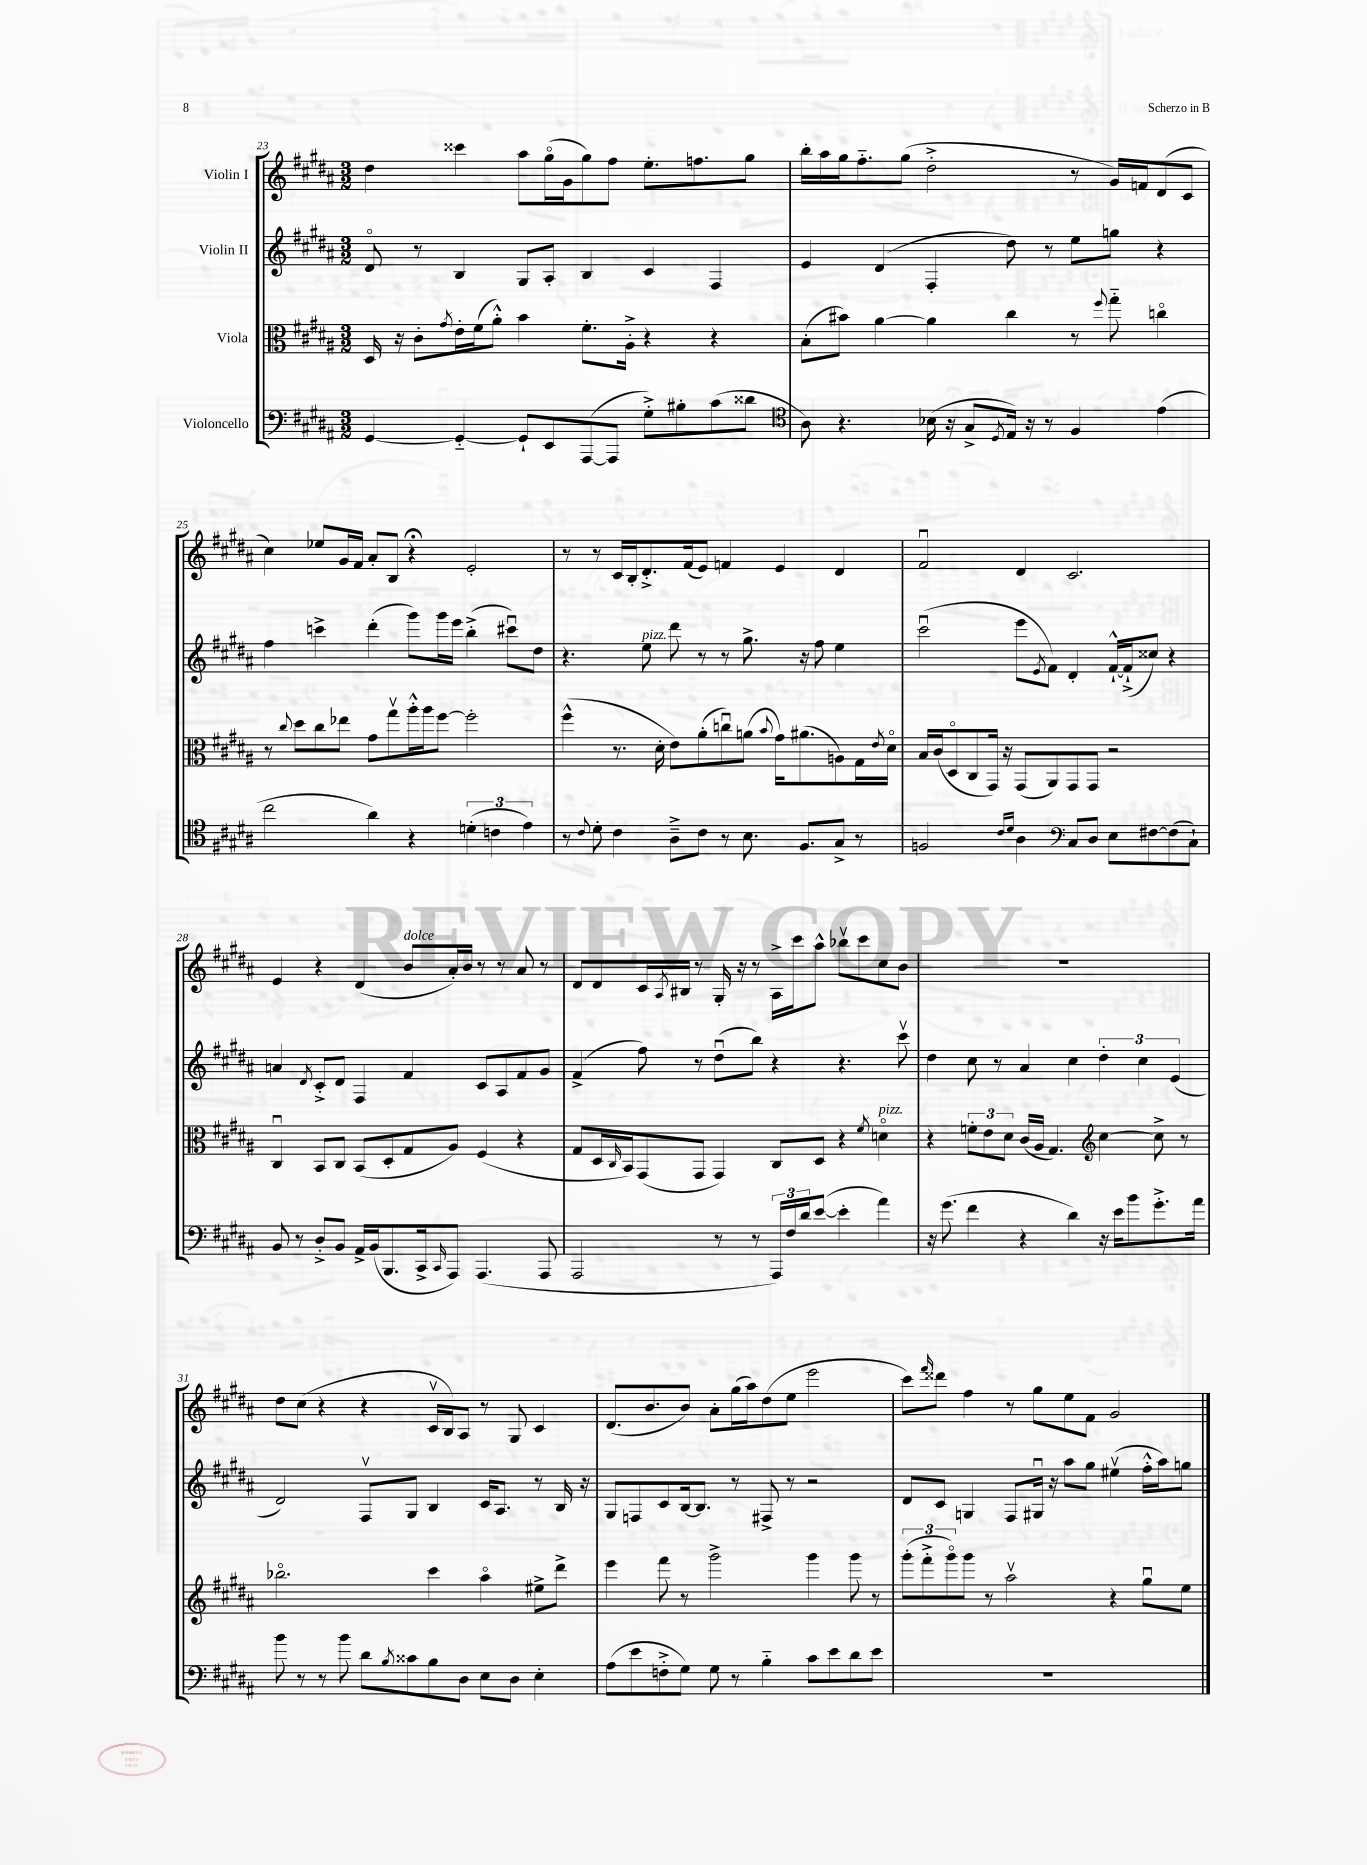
<<
\new StaffGroup <<
\new Staff = "s0" \with { instrumentName = "Violin I" } {
    \clef treble \key b \major \numericTimeSignature \time 3/2
    dis''4 cisis'''4 ais''8 gis''16\flageolet( gis'16 gis''8) fis''8 e''8.-. f''8. gis''8 |
    b''16-. ais''16 gis''16 fis''8.-_ gis''8( dis''2-.-> r8 gis'16) f'16 dis'8( cis'8 |
    cis''4) ees''8 gis'16 fis'16 ais'8-. b8 r4\fermata e'2-. |
    r8 r8 cis'16 b16-. dis'8.-.-> fis'16( e'8) f'4 e'4 dis'4 |
    fis'2\downbow dis'4 cis'2. |
    e'4 r4 dis'4( b'8^\markup { \italic "dolce" } ais'16-.) b'16 r8 r8 ais'8 r8 |
    dis'8 dis'8 cis'16 \acciaccatura { ais8 } bis16 r8 gis16-. r16 r8 ais16-> cis'''16 ais''8-^ bes''8\upbow cis'''8 cis''8 b'8 |
    R1. |
    dis''8 cis''8( r4 r4 cis'16\upbow b16) ais8 r8 gis8 cis'4 |
    dis'8.( b'8. b'8) ais'8-. gis''16( ais''16) dis''8( e''8 e'''2 |
    cis'''8) \grace { fis'''16 } disis'''8 fis''4 r8 gis''8 e''8 fis'8 gis'2 \bar "|." |
}
\new Staff = "s1" \with { instrumentName = "Violin II" } {
    \clef treble \key b \major \numericTimeSignature \time 3/2
    dis'8\flageolet r8 b4 gis8 ais8-. b4 cis'4 fis4 |
    e'4 dis'4( fis4-. dis''8) r8 e''8 g''8 r4 |
    fis''4 c'''4-> dis'''4-.( gis'''8) gis'''16 e'''16 b''4-.->( cis'''8\downbow) dis''8 |
    r4. e''8^\markup { \italic "pizz." } dis'''8 r8 r8 gis''8.-> r16 fis''8 e''4 |
    cis'''2\downbow( e'''8 \acciaccatura { e'8 } fis'8) dis'4-. fis'16~-!-^ fis'16-!->( cisis''8) r4 |
    a'4 \acciaccatura { dis'8 } cis'8-.-> dis'8 fis4 fis'4 cis'8 ais8 fis'8 gis'8 |
    fis'4->( fis''8) r8 dis''8\downbow( b''8) r4 r4. cis'''8\upbow |
    dis''4 cis''8 r8 ais'4 cis''4 \tuplet 3/2 { dis''4-. cis''4 e'4( } |
    dis'2) fis8\upbow gis8 b4 cis'16 ais8. r8 b16 r16 |
    gis8 f8 cis'8 b16~ b8. r8 fis8-> r8 r2 |
    dis'8 cis'8 g4 fis8 gis16\downbow r16 ais''8 gis''8 eis''4\upbow( fis''16-.-^ ais''16) g''8 \bar "|." |
}
\new Staff = "s2" \with { instrumentName = "Viola" } {
    \clef alto \key b \major \numericTimeSignature \time 3/2
    dis16 r16 cis'8-. \acciaccatura { gis'8 } e'16-. fis'16( ais'8-.-^) b'4 fis'8.-. ais16-.-> r4 r4 |
    b8-.( bis'8) ais'4~ ais'4 cis''4 r8 \appoggiatura { fis''8 } gis''8-_ c''4\flageolet |
    r8 \appoggiatura { cis''8 } dis''8 cis''8 ees''8 gis'8 gis''8\upbow ais''16-.-^ ais''16 fis''8~ fis''2-. |
    fis''4-^( r8. dis'16-. e'8) ais'8-.( c''8\downbow) a'8( \appoggiatura { b'8 } gis'16) ais'8.( a8) gis16 \acciaccatura { e'8 } dis'16\flageolet |
    b16 cis'16( dis8\flageolet cis8 gis,16) r16 gis,8( ais,8) gis,8 gis,8 r2 |
    cis4\downbow b,8 cis8 b,8( dis8-. gis8 ais8) fis4( r4 |
    gis8 dis16 \grace { cis16 } b,16) gis,8( gis,8 gis,4) cis8 dis8 r4 \acciaccatura { fis'8 } d'4\flageolet^\markup { \italic "pizz." } |
    r4 \tuplet 3/2 { f'8-. e'8 dis'8 } cis'16( ais16 gis4.) \clef treble cis''4~ cis''8-> r8 |
    bes''2.\flageolet cis'''4 ais''4\flageolet eis''8-> dis'''8-> |
    e'''4 fis'''8 r8 gis'''2-> gis'''4 gis'''8 r8 |
    \tuplet 3/2 { gis'''8-.( fis'''8-.-> gis'''8\flageolet) } gis'''8 r8 ais''2\upbow r4 gis''8\downbow e''8 \bar "|." |
}
\new Staff = "s3" \with { instrumentName = "Violoncello" } {
    \clef bass \key b \major \numericTimeSignature \time 3/2
    gis,4~ gis,4~-_ gis,8-! e,8 ais,,8~( ais,,8 gis8-.->) bis8-. cis'8( disis'8 |
    \clef tenor ais8) r4. bes16( r16 gis8-> \acciaccatura { dis8 } e16) r16 r8 fis4 e'4( |
    cis''2 ais'4) r4 \tuplet 3/2 { d'4-.( c'4 e'4) } |
    r8 \appoggiatura { cis'8 } dis'8-. cis'4 ais8---> cis'8 r8 b8. fis8. gis8-> r8 |
    f2 \grace { cis'16 dis'16 } ais4 \clef bass cis8 dis8 e8 fis8~ fis8( cis8-!) |
    b,8 r8 dis8-.-> b,8 ais,16-> b,16( b,,8. cis,16-> \grace { cis,16 } ais,,8) ais,,4.( ais,,8 |
    ais,,2 r8 r8 \tuplet 3/2 { ais,,16) fis16 dis'16 } e'8~( e'4-. ais'4) |
    r16 gis'8.( fis'4 r4 dis'4) r16 e'16 b'8 gis'8.-.-> ais'16 |
    b'8 r8 r8 b'8 dis'8 \acciaccatura { b8 } cisis'8 b8 dis8 e8 dis8 e4-. |
    ais8( e'8 f8-.-> gis8) gis8 r8 b4-_ cis'8 e'8 dis'8 e'8 |
    R1. \bar "|." |
}
>>
>>
\layout { \context { \Score currentBarNumber = #23 } }
